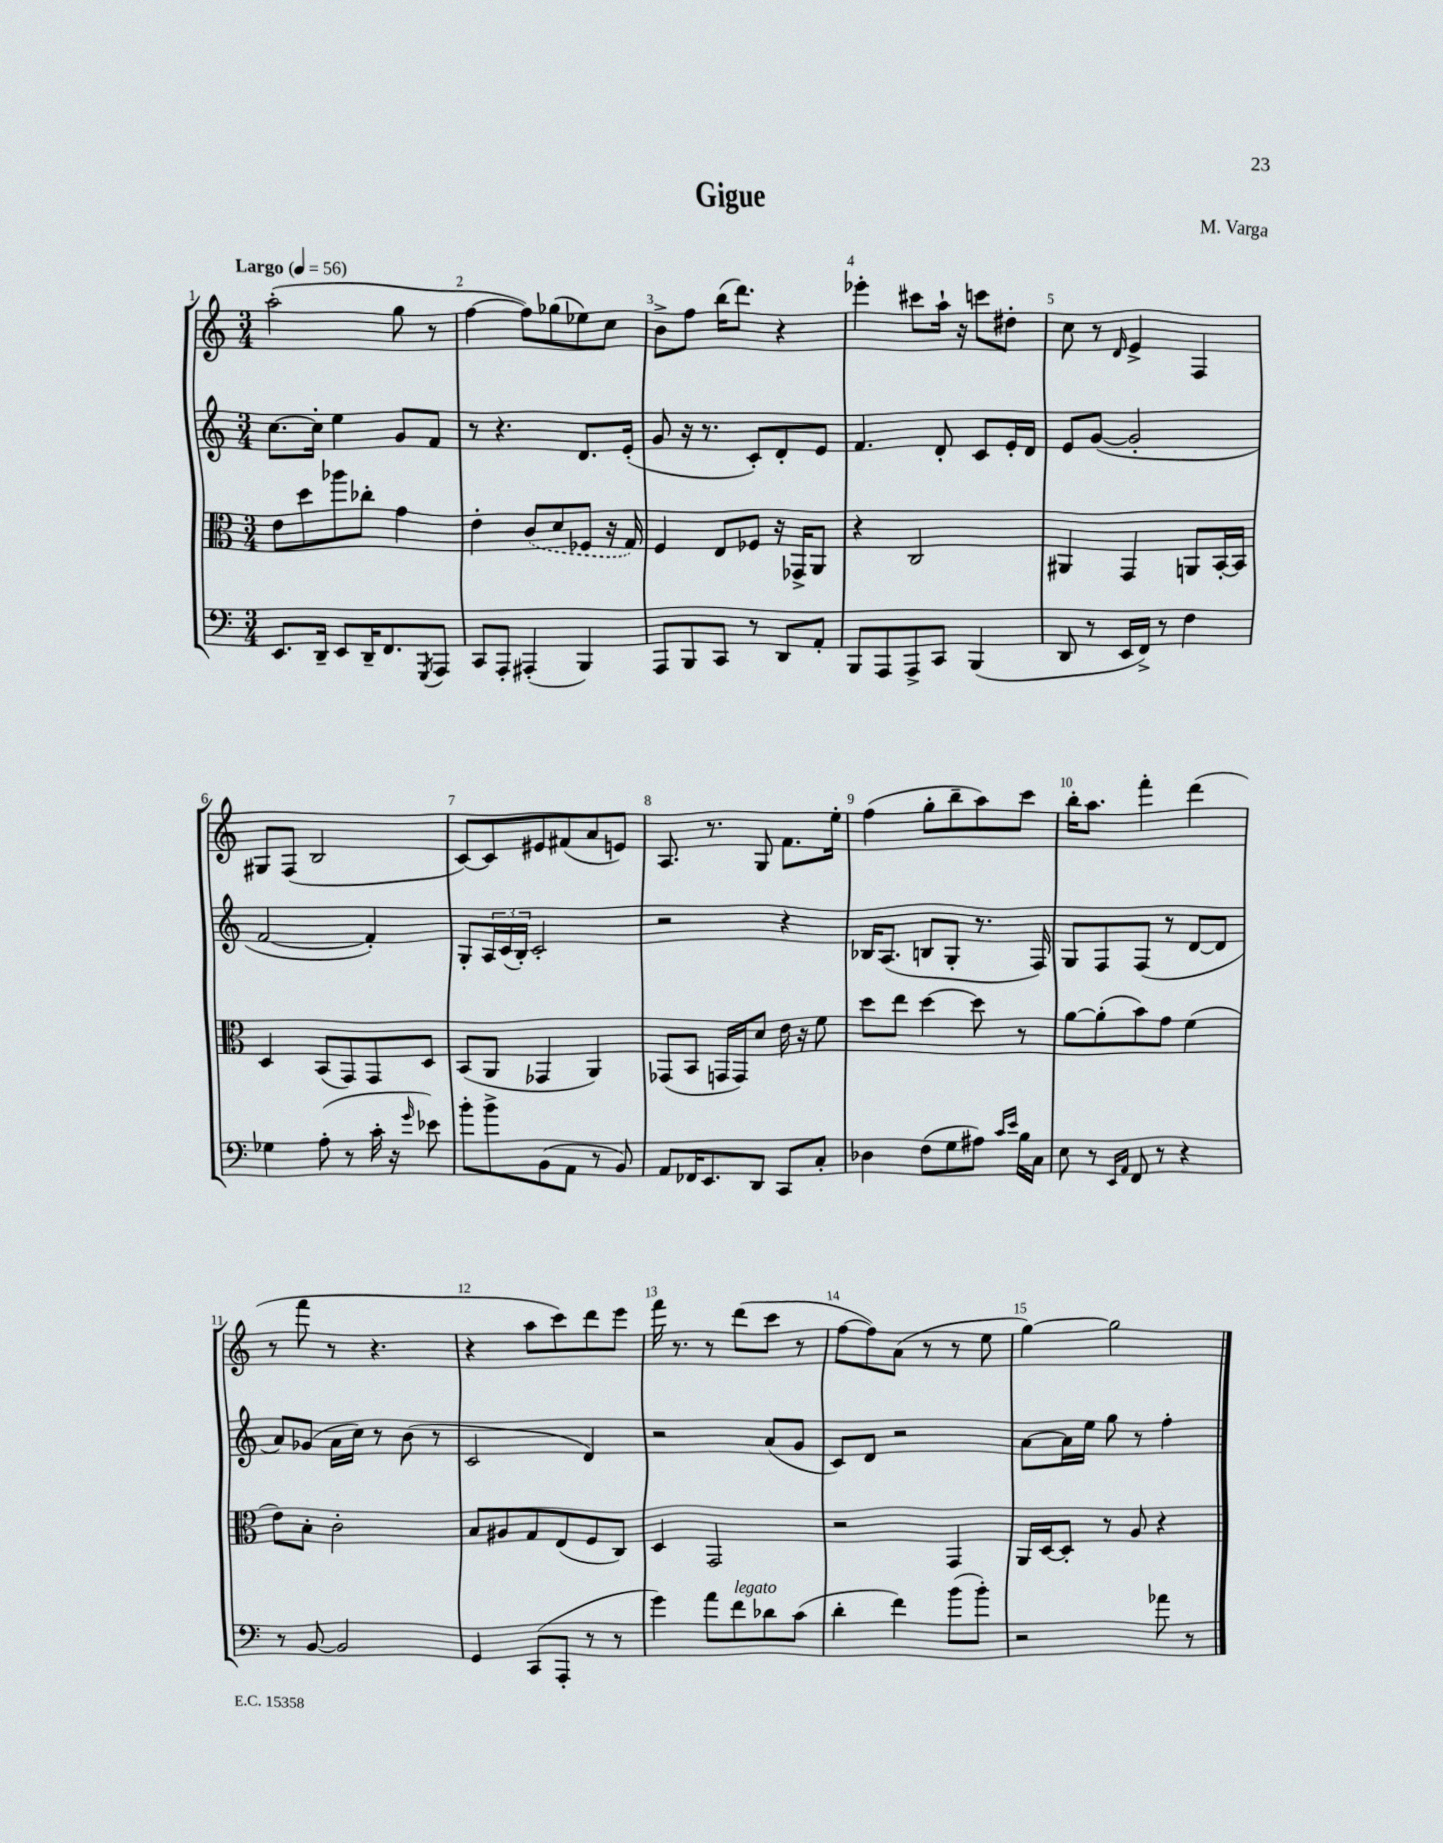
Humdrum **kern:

**kern	**kern	**kern	**kern
*staff4	*staff3	*staff2	*staff1
*clefF4	*clefC3	*clefG2	*clefG2
*k[]	*k[]	*k[]	*k[]
*M3/4	*M3/4	*M3/4	*M3/4
*MM56	*MM56	*MM56	*MM56
8.EE	8e	[8.cc	(2aa'
.	8dd	.	.
16DD~	.	16cc']	.
8EE	8aa-	4ee	.
16DD~	8cc-'	.	.
8.FF	.	.	.
.	4g	8g	8gg
8qGGG	.	.	.
8AAA	.	8f	8r
=	=	=	=
8CC	4e'	8r	[4ff
8AAA'	.	4.r	.
(4AAA#'	(8c	.	8ff])
.	8d	.	(8gg-
4BBB)	8F-	8.d	8ee-)
.	16r	.	8cc
.	16G)	(16e'	.
=	=	=	=
8AAA	4F	8g	8b^
8BBB	.	16r	8ff
.	.	8.r	.
8CC	8E	.	(16bb
.	.	.	8.ddd)
8r	8F-	8c')	.
8DD	16r	8d'	4r
.	16GG-^	.	.
8AA'	8AA	8e	.
=	=	=	=
8BBB	4r	4.f	4eee-'
8AAA	.	.	.
8AAA^	2C	.	8ccc#
8CC	.	8d'	16aa`
.	.	.	16r
(4BBB	.	8c	8ccc
.	.	16e'	8dd#'
.	.	16d	.
=	=	=	=
8DD	4AA#	8e	8cc
8r	.	([8g	8r
.	.	.	16qqd
16EE	4GG	2g']	4e^
16FF^)	.	.	.
8r	.	.	.
4F	8AA	.	4F
.	[16BB'	.	.
.	16BB]	.	.
=	=	=	=
4G-	4D	[2f	8G#
.	.	.	(8F
(8A'	(8BB	.	2B
8r	8GG)	.	.
16c'	8GG	4f'])	.
16r	.	.	.
16qqg	.	.	.
8e-)	8D	.	.
=	=	=	=
8b'	(8BB	8G'	[8c)
8b^	8AA	24A	8c]
.	.	(24c	.
.	.	24B')	.
(8BB	4GG-	2c'	8e#
8AA	.	.	(8f#
8r	4AA)	.	8a
8BB)	.	.	8e)
=	=	=	=
8AA	(8GG-	2r	8.A
16FF-	8BB	.	.
8.EE	.	.	8.r
.	16GG	.	.
.	16GG)	.	.
8DD	8d	.	8G
8CC	16e	4r	8.f
.	16r	.	.
8C'	8f	.	.
.	.	.	16ee'
=	=	=	=
4D-	8dd	16B-	(4ff
.	.	(8.A	.
.	8ee	.	.
(8F	[4dd	8B	8gg'
8G	.	8G'	8bb~
8A#)	8dd]	8.r	8aa)
16qqc	.	.	.
16qqe	.	.	.
16B	8r	.	8ccc
16C	.	16F)	.
=	=	=	=
8E	[8a	8G	16bb'
.	.	.	8.aa
8r	(8a']	8F	.
16qqEE	.	.	.
16qqAA	.	.	.
8FF	8b)	(8F	4fff'
8r	8g	8r	.
4r	(4f	[8d	(4ddd
.	.	8d]	.
=	=	=	=
8r	8e)	8a)	8r
[8BB	8B'	(8g-	8fff
2BB]	2c'	16a	8r
.	.	16cc)	.
.	.	8r	4.r
.	.	(8b	.
.	.	8r	.
=	=	=	=
4GG	8B	2c	4r
.	8A#	.	.
(8CC	8G	.	8aa
8AAA'	(8E	.	8ccc)
8r	8F	4d)	8ddd
8r	8C)	.	8eee
=	=	=	=
4g)	4D	2r	16fff
.	.	.	8.r
8a	2GG	.	8r
8f	.	.	(8ddd
8d-	.	(8a	8ccc
(8c	.	8g	8r
=	=	=	=
4d'	2r	8c)	[8ff
.	.	8d	8ff])
4f)	.	2r	(8a
.	.	.	8r
(8b	4GG	.	8r
8b')	.	.	8ee
=	=	=	=
2r	16AA	[8a	[4gg)
.	[16D	.	.
.	8D']	16a]	.
.	.	16ee	.
.	8r	8gg	2gg]
.	8A	8r	.
8a-	4r	4ff'	.
8r	.	.	.
==	==	==	==
*-	*-	*-	*-
